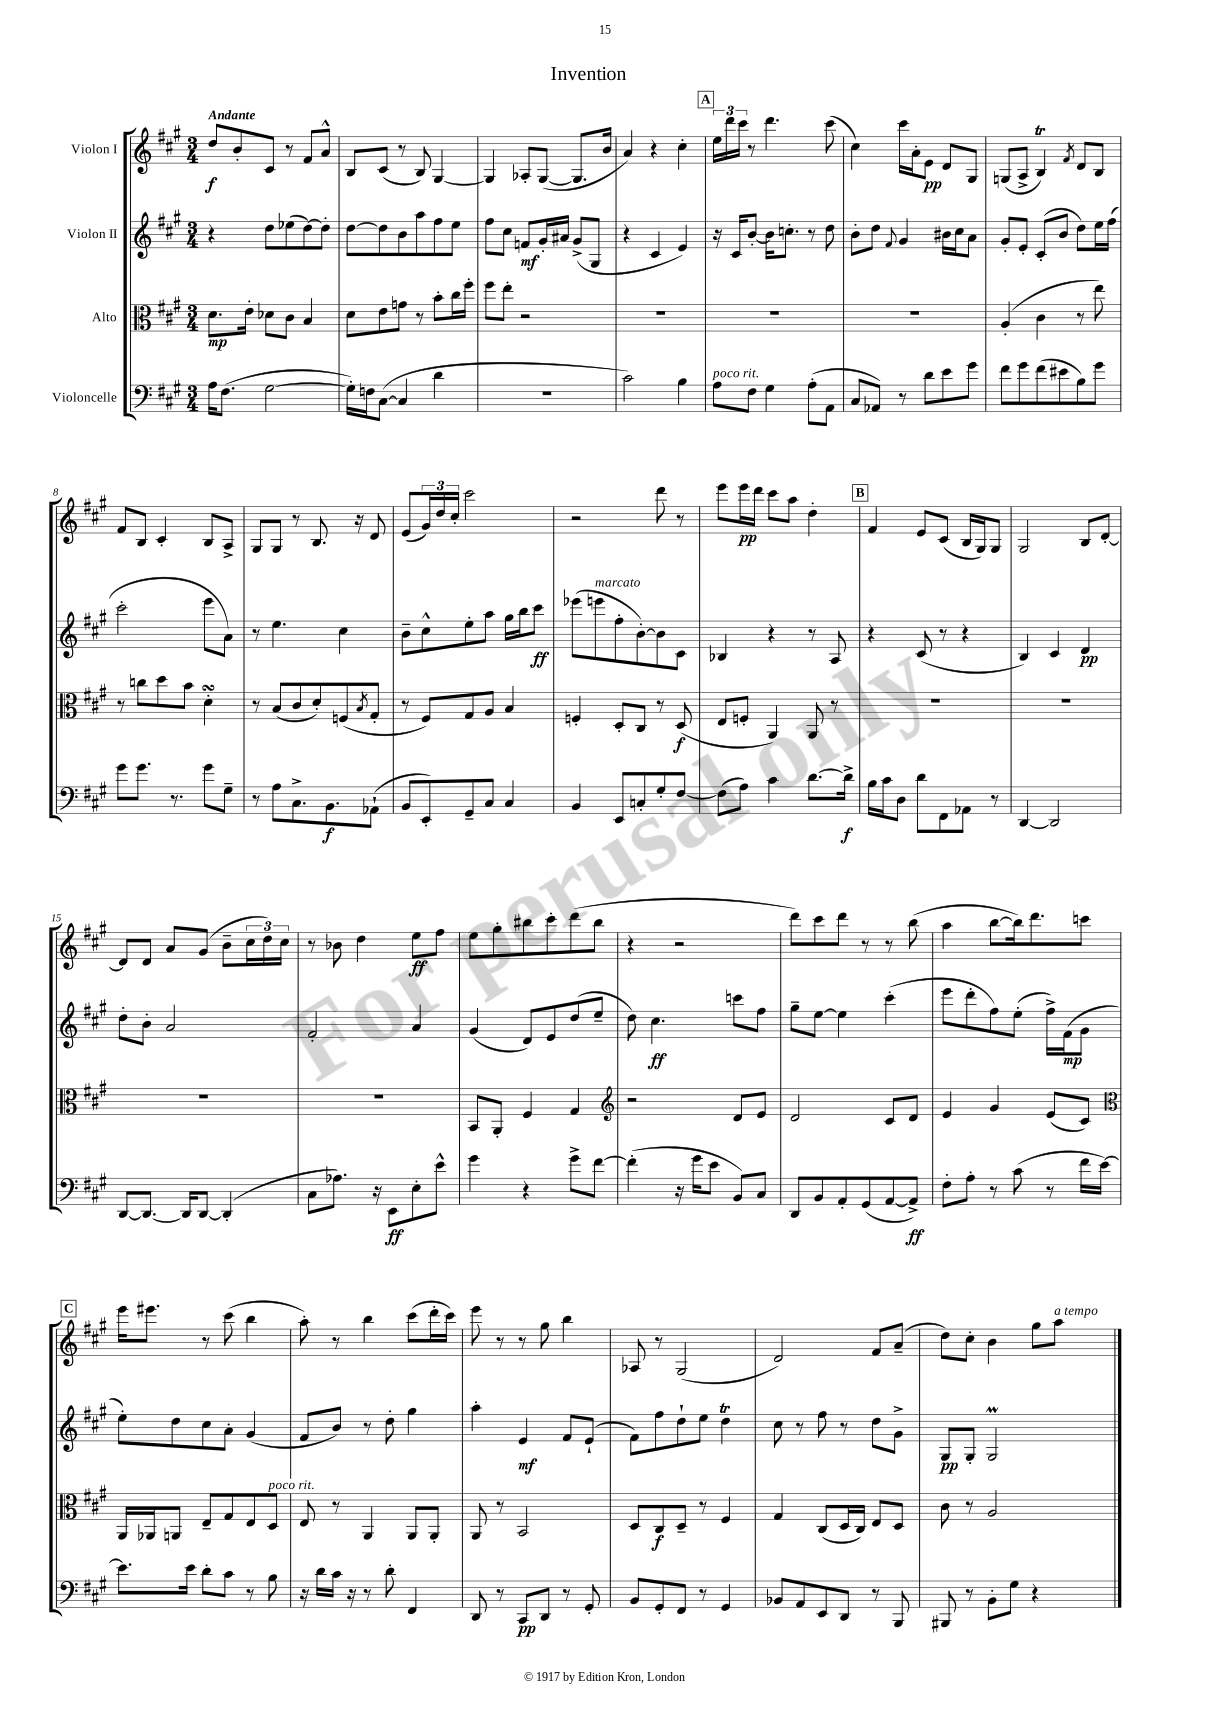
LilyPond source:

\header { title = "Invention" }
<<
\new StaffGroup <<
\new Staff = "s0" \with { instrumentName = "Violon I" } {
    \clef treble \key a \major \numericTimeSignature \time 3/4 \tempo "Andante"
    d''8\f b'8-. cis'8 r8 fis'8 a'8-^ |
    b8 cis'8( r8 b8) gis4~ |
    gis4 aes8-. gis8~( gis8. b'16 |
    a'4) r4 cis''4-. |
    \mark \markup { \box "A" } \tuplet 3/2 { e''16 d'''16 cis'''16 } r8 d'''4. cis'''8( |
    cis''4) cis'''16 a'16-. e'8\pp d'8 gis8 |
    g8( a8-> b4\trill) \acciaccatura { fis'8 } d'8 b8 |
    fis'8 b8 cis'4-. b8 a8-> |
    gis8 gis8 r8 b8. r16 d'8 |
    e'8( \tuplet 3/2 { gis'16) d''16 cis''16-. } cis'''2 |
    r2 d'''8 r8 |
    e'''8 e'''16\pp d'''16 cis'''8 a''8 d''4-. |
    \mark \markup { \box "B" } fis'4 e'8 cis'8( b16 gis16) gis8 |
    gis2 b8 d'8~-. |
    d'8 d'8 a'8 gis'8( b'8-- \tuplet 3/2 { cis''16 d''16) cis''16 } |
    r8 bes'8 d''4 e''8\ff fis''8 |
    e''8 gis''8-. bis''8 cis'''8-. d'''8( bis''8 |
    r4 r2 |
    d'''8) cis'''8 d'''8 r8 r8 b''8( |
    a''4 b''8~ b''16) d'''8. c'''8 |
    \mark \markup { \box "C" } e'''16 eis'''8. r8 cis'''8( b''4 |
    a''8-.) r8 b''4 cis'''8( d'''16-. cis'''16) |
    e'''8 r8 r8 gis''8 b''4 |
    aes8 r8 gis2( |
    d'2) fis'8 a'8--( |
    d''8) cis''8-. b'4 gis''8 a''8^\markup { \italic "a tempo" } \bar "|." |
}
\new Staff = "s1" \with { instrumentName = "Violon II" } {
    \clef treble \key a \major \numericTimeSignature \time 3/4
    r4 d''8 ees''8( d''8~) d''8-. |
    d''8~ d''8 b'8 a''8 fis''8 e''8 |
    fis''8 cis''8 f'8\mf gis'16-. ais'16 gis'8->( gis8 |
    r4 cis'4 e'4) |
    \mark \markup { \box "A" } r16 cis'16 b'8~-. b'16 c''8.-. r8 d''8 |
    b'8-. d''8 \appoggiatura { fis'8 } gis'4 bis'16 cis''16 a'8 |
    gis'8-. e'8-. cis'8-.( b'8 d''8) e''16 fis''16( |
    cis'''2-. e'''8 a'8) |
    r8 e''4. cis''4 |
    b'8-- cis''8-^ e''8-. a''8 gis''16 b''16 cis'''8\ff |
    ees'''8( e'''8^\markup { \italic "marcato" } fis''8-. b'8~-.) b'8 cis'8 |
    bes4 r4 r8 a8 |
    \mark \markup { \box "B" } r4 cis'8( r8 r4 |
    b4) cis'4 d'4\pp |
    d''8-. b'8-. a'2 |
    fis'2-. a'4 |
    gis'4( d'8) e'8 d''8( e''8-- |
    d''8) cis''4.\ff c'''8 fis''8 |
    gis''8-- e''8~ e''4 cis'''4-.( |
    e'''8 d'''8-. fis''8) e''8-.( fis''16->) fis'16\mp( gis'8 |
    \mark \markup { \box "C" } e''8-.) d''8 cis''8 a'8-. gis'4( |
    fis'8 b'8) r8 d''8-. gis''4 |
    a''4-. e'4\mf fis'8 e'8-!( |
    fis'8) fis''8 d''8-! e''8 d''4\trill |
    cis''8 r8 fis''8 r8 d''8 gis'8-> |
    gis8\pp gis8-. gis2\prall \bar "|." |
}
\new Staff = "s2" \with { instrumentName = "Alto" } {
    \clef alto \key a \major \numericTimeSignature \time 3/4
    d'8.\mp e'16-. des'8 cis'8 b4 |
    d'8 e'8 g'8 r8 b'8-. cis''16 fis''16-. |
    fis''8 e''8-. r2 |
    R2. |
    \mark \markup { \box "A" } R2. |
    R2. |
    a4-.( cis'4 r8 e''8) |
    r8 c''8 d''8 b'8 d'4-.\turn |
    r8 b8( cis'8 d'8-.) f8( \acciaccatura { b8 } gis8-. |
    r8 fis8) gis8 a8 b4 |
    f4-. d8-. cis8 r8 d8\f( |
    e8 f8-. a,4) a,8 r8 |
    \mark \markup { \box "B" } R2. |
    R2. |
    R2. |
    R2. |
    b,8 a,8-. fis4 gis4 |
    \clef treble r2 d'8 e'8 |
    d'2 cis'8 d'8 |
    e'4 gis'4 e'8( cis'8) |
    \mark \markup { \box "C" } \clef alto a,16 aes,16 a,8 e8-- gis8 e8 d8^\markup { \italic "poco rit." } |
    e8 r8 a,4 a,8 a,8-. |
    a,8 r8 b,2 |
    d8 cis8\f d8-- r8 fis4 |
    gis4 cis8( d16 cis16) e8 d8 |
    cis'8 r8 a2 \bar "|." |
}
\new Staff = "s3" \with { instrumentName = "Violoncelle" } {
    \clef bass \key a \major \numericTimeSignature \time 3/4
    a16 fis8.( gis2~ |
    gis16-.) f16 cis8~( cis4 d'4 |
    R2. |
    cis'2) b4 |
    \mark \markup { \box "A" } a8^\markup { \italic "poco rit." } fis8 gis4 a8-.( a,8 |
    cis8 aes,8) r8 d'8 e'8 gis'8 |
    fis'8 gis'8 fis'8( eis'8 b8) gis'8 |
    gis'8 gis'8. r8. gis'8 gis8-- |
    r8 a8 cis8.-> b,8.\f aes,8-!( |
    b,8 e,8-.) gis,8-- cis8 cis4 |
    b,4 e,8 c8-. gis8-. fis8~ |
    fis8( a8) cis'4 d'8.~ d'16->\f |
    \mark \markup { \box "B" } b16 cis'16 d8 d'8 fis,8 aes,8 r8 |
    d,4~ d,2 |
    d,8~ d,8.~ d,16 d,8~ d,4-.( |
    cis8 aes8.) r16 e,8\ff e8-. e'8-^ |
    gis'4 r4 gis'8-> fis'8~ |
    fis'4-.( r16 gis'16 e'8 b,8) cis8 |
    d,8 b,8 a,8-. gis,8( a,8~ a,8->\ff) |
    fis8-. a8-. r8 cis'8( r8 fis'16 e'16~) |
    \mark \markup { \box "C" } e'8. e'16 d'8-. cis'8 r8 b8 |
    r16 d'16 cis'16 r16 r8 d'8-. fis,4 |
    d,8 r8 cis,8\pp d,8 r8 gis,8-. |
    b,8 gis,8-. fis,8 r8 gis,4 |
    bes,8 a,8 e,8 d,8 r8 b,,8 |
    bis,,8 r8 b,8-. gis8 r4 \bar "|." |
}
>>
>>
